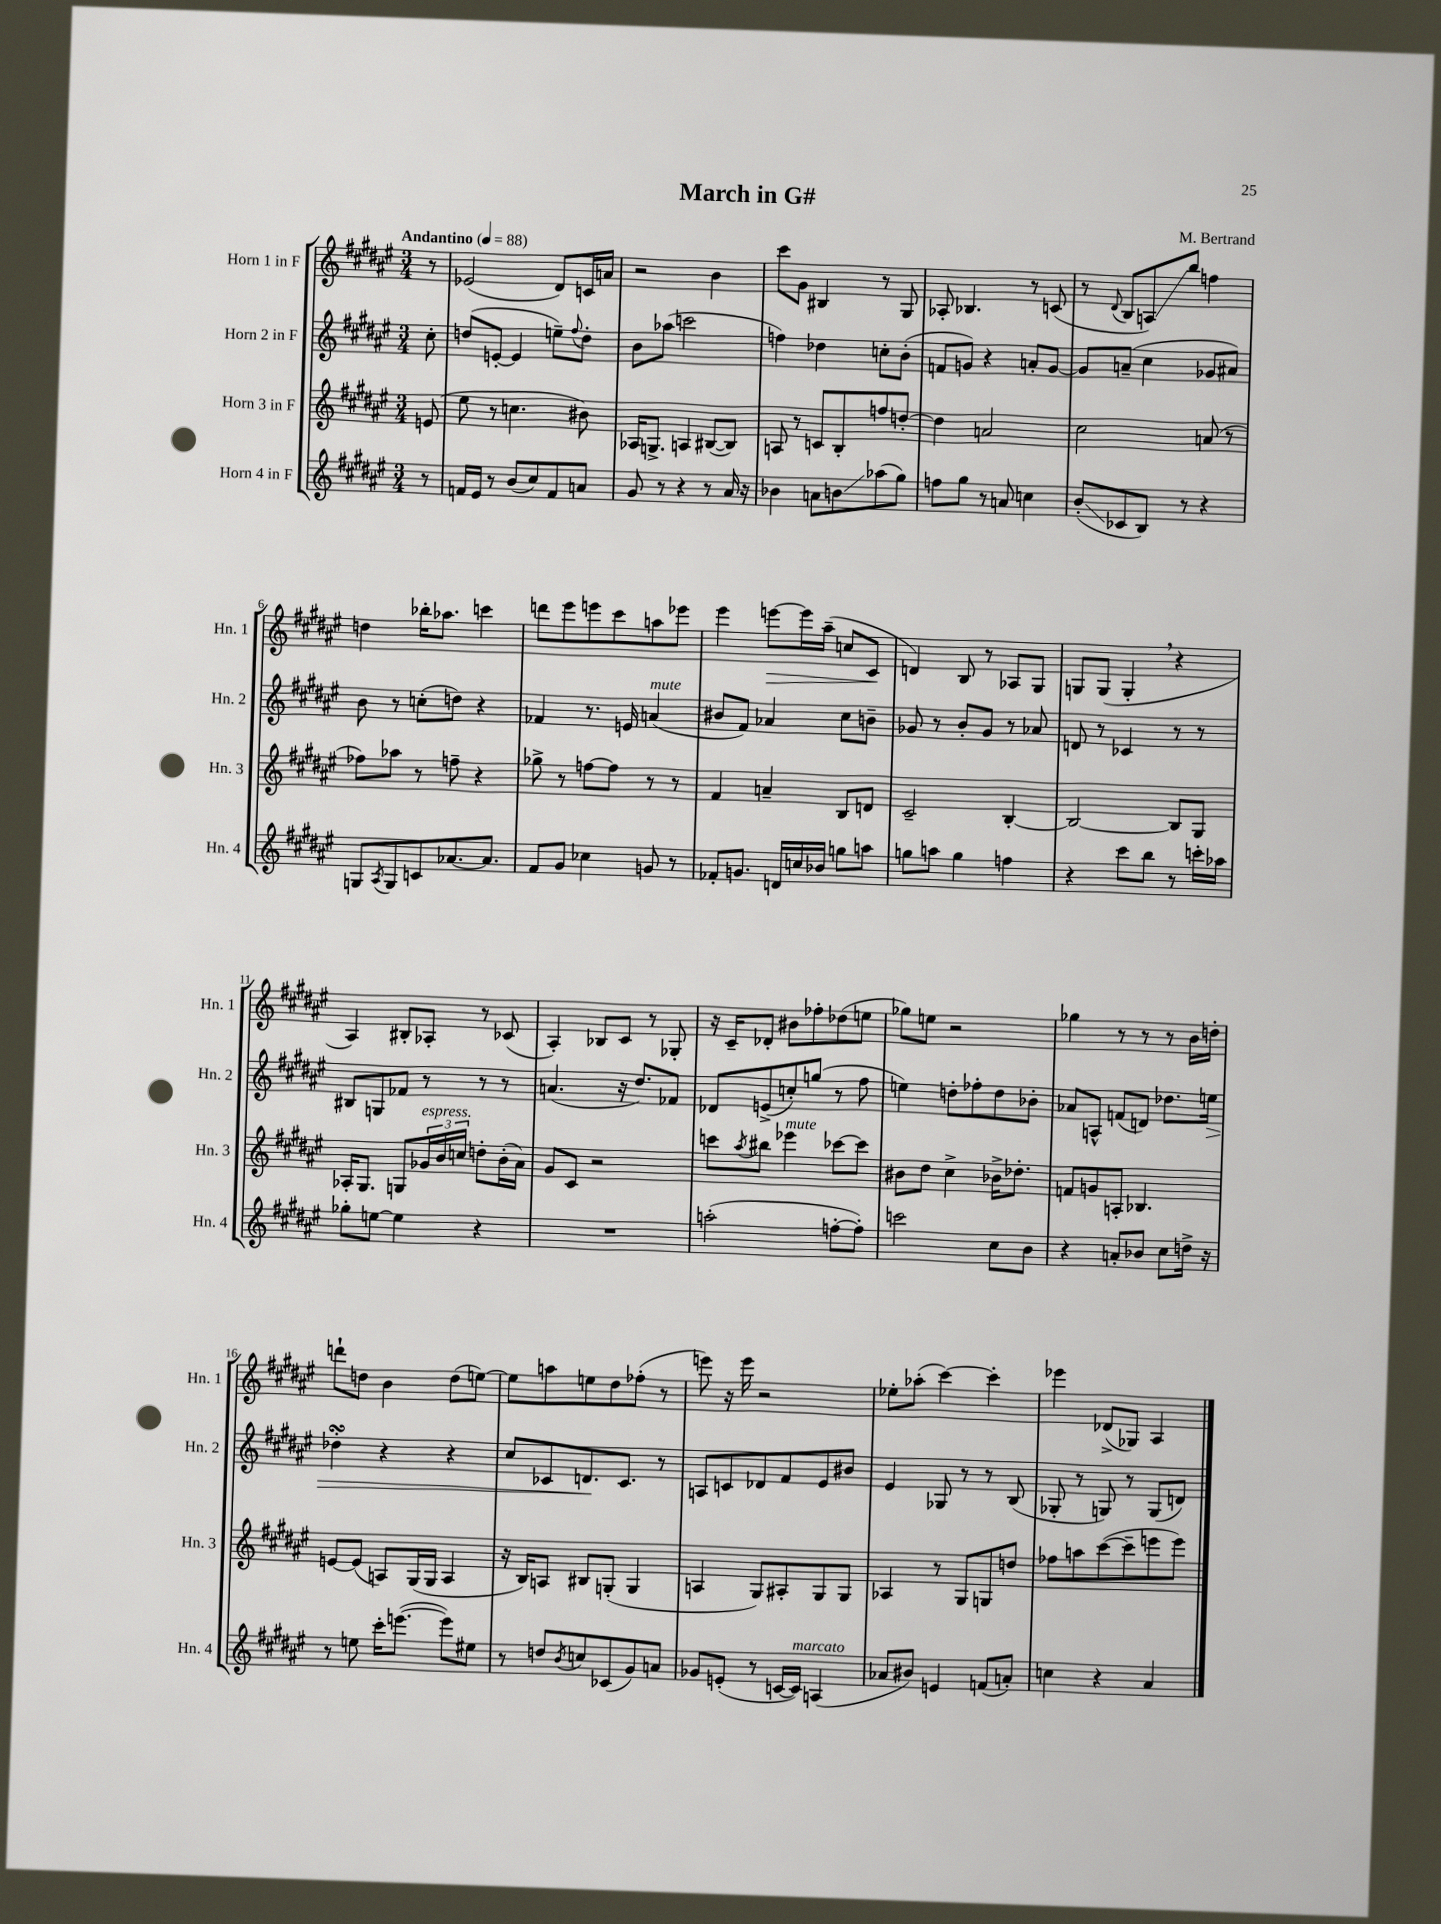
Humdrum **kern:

**kern	**kern	**kern	**kern
*staff4	*staff3	*staff2	*staff1
*clefG2	*clefG2	*clefG2	*clefG2
*k[f#c#g#d#a#e#]	*k[f#c#g#d#a#e#]	*k[f#c#g#d#a#e#]	*k[f#c#g#d#a#e#]
*M3/4	*M3/4	*M3/4	*M3/4
*MM88	*MM88	*MM88	*MM88
8r	(8e	8cc#'	8r
=	=	=	=
16f	8ee#	(8dd	(2e-
16e#	.	.	.
8r	8r	[8e'	.
(8b	4.cc	4e]	.
8cc#)	.	.	.
8f	.	8ee~)	8d#)
.	.	8qqff#	.
8a	8b#)	8dd'	16c
.	.	.	16a
=	=	=	=
8g#	16A-	8b	2r
.	8.G^	.	.
8r	.	(8aa-	.
4r	4A	2ccc	.
8r	([8B#	.	4b
16a#	8B#])	.	.
16r	.	.	.
=	=	=	=
4b-	8A	4ff)	8ccc#
.	8r	.	8g#
8a	8c	4dd-	4B#
8b	8B'	.	.
(8aa-	8ff	8cc'	8r
8gg#)	[8dd'	(8b'	8G#
=	=	=	=
8ff	4dd]	8f	8A-'
8gg#	.	8g)	4.B-
8r	2a	4r	.
8a	.	.	.
4cc	.	8a'	8r
.	.	[8g	(8c
=	=	=	=
(8b'	2cc#	8g]	8r
.	.	.	8qqd#
8c-	.	(8a~	8B
8B)	.	4cc#	8A)
8r	.	.	8bb
4r	(8a	8g-	4ff
.	8r	8a#)	.
=	=	=	=
8G	8ff-)	8b	4dd
8qA#	.	.	.
8G	8aa-	8r	.
8c	8r	(8cc'	16bb-'
.	.	.	8.aa-
[8.a-	8ff~	8dd)	.
.	4r	4r	4ccc
8.a-]	.	.	.
=	=	=	=
8f#	8gg-^	4f-	8ddd
8g#	8r	.	8eee#
4cc-	[8ff	8.r	8eee
.	8ff]	.	8ccc#
.	.	16e	.
8g	8r	(4a	8aa
8r	8r	.	8eee-
=	=	=	=
8f-'	4f#	8b#	4eee#
8.g	.	8f#)	.
.	4a~	4a-	[8eee
16d	.	.	.
16cc	.	.	16eee]
16b-	.	.	(16aa#~
8gg	8B	8cc#	8cc
8aa	8d	8b~	8c#
=	=	=	=
8gg	2c#~	8g-	4d)
8aa	.	8r	.
4gg	.	8b'	8B
.	.	8g-	8r
4ff	[4B'	8r	8A-
.	.	8a-	8G#
=	=	=	=
4r	2B_	8d	8G
.	.	8r	(8G
8ccc#	.	4c-	4G'
8bb	.	.	.
8r	8B]	8r	4r
16ccc'	8G#	8r	.
16aa-	.	.	.
=	=	=	=
8gg-'	16A-'	8B#	4A#)
.	8.G#	.	.
[8ee	.	8G	.
4ee]	8G	8f-	8B#'
.	24g-	8r	8A-'
.	24b	.	.
.	24cc	.	.
4r	8dd'	8r	8r
.	(16b'	8r	(8c-
.	16a#)	.	.
=	=	=	=
2.r	8g#	(4.a	4A#')
.	8c#	.	.
.	2r	.	8B-
.	.	16r	8c#
.	.	8.dd#)	.
.	.	.	8r
.	.	8f-	8G-'
=	=	=	=
(2aa'	8ccc	8d-	16r
.	.	.	16c#~
.	8qaa#	.	.
.	8bb#	(8e^	8d-'
.	4eee-	8cc')	8b#
.	.	(8gg	8ff-'
[8ff'	[8ccc-	8r	(8dd-
8ff'])	8ccc-]	8ff#	8ee
=	=	=	=
2ccc	8b#	4ee)	8gg-)
.	8dd#	.	8ee
.	4cc#^	8dd'	2r
.	.	8ff-'	.
8cc#	16b-^	8dd	.
.	8.dd-'	.	.
8b	.	8b-'	.
=	=	=	=
4r	8f	8a-	4gg-
.	8g	8A^^	.
8a'	8A'	(8f	8r
8b-	4.B-	8d)	8r
8cc#	.	8.dd-	8r
16dd^	.	.	16b
16r	.	16ee	16dd'
=	=	=	=
8r	[8e	4dd-'	8ddd`
8ee	(8e]	.	8dd
16ccc#'	8A)	4r	4b
([8.eee	.	.	.
.	(16G#	.	.
.	16G#	.	.
8eee])	4A	4r	(8dd
8ee#	.	.	[8ee)
=	=	=	=
8r	16r	8cc#	8ee]
.	16B)	.	.
8dd	8A	8c-	8aa
8qb	.	.	.
8cc	8B#	8.d	8ee
(8c-	(8G'	.	8dd#
.	.	8.c-	.
8g#)	4G	.	(8ff-'
8a	.	8r	8r
=	=	=	=
8g-	4A	8A	8eee)
(8e'	.	8c	16r
.	.	.	16eee
8r	8G#)	8d-	2r
[16c	8A#'	8f#	.
16c])	.	.	.
(4A	8G#	8e#	.
.	8G#	8b#	.
=	=	=	=
8a-	4A-	4e#	8ee-'
8b#)	.	.	(8aa-'
4e	8r	8G-	[4ccc#)
.	8G#	8r	.
(8f	8G	8r	4ccc#']
8a')	8dd	(8B	.
=	=	=	=
4cc	8ff-	8G-'	4eee-
.	8aa	8r	.
4r	([8ccc#	8G)	(8d-^
.	8ccc#~]	8r	8G-)
4a#	8eee	(8G	4A#
.	8eee)	8d)	.
==	==	==	==
*-	*-	*-	*-
